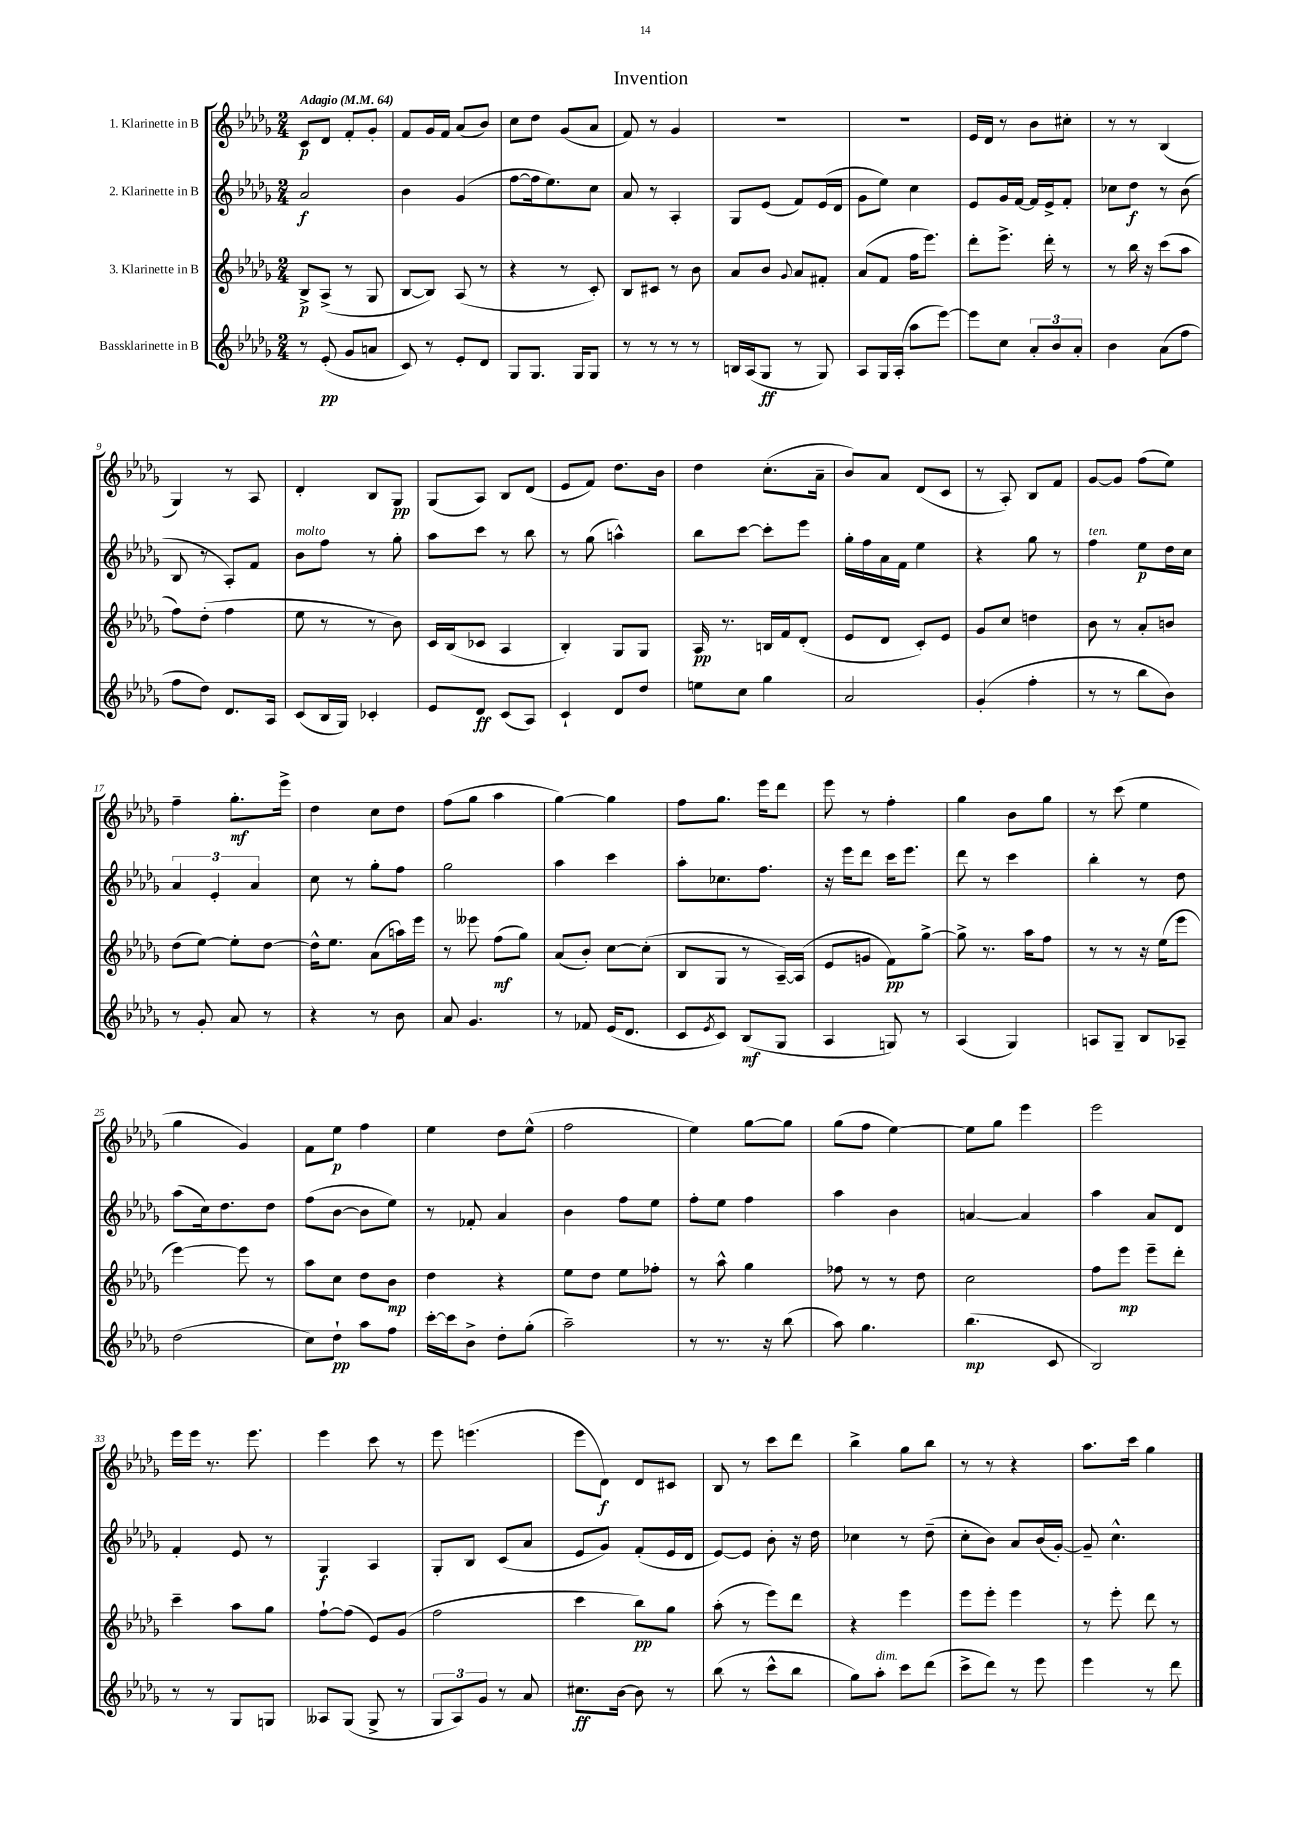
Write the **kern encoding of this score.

**kern	**kern	**kern	**kern
*staff4	*staff3	*staff2	*staff1
*clefG2	*clefG2	*clefG2	*clefG2
*k[b-e-a-d-g-]	*k[b-e-a-d-g-]	*k[b-e-a-d-g-]	*k[b-e-a-d-g-]
*M2/4	*M2/4	*M2/4	*M2/4
*MM64	*MM64	*MM64	*MM64
8r	8B-^	2a-	8c
(8e-'	(8A-^	.	8d-
8g-	8r	.	8f'
8a	8G-	.	8g-'
=	=	=	=
8c)	[8B-	4b-	8f
8r	8B-])	.	16g-
.	.	.	16f
8e-'	(8A-	(4g-	(8a-
8d-	8r	.	8b-)
=	=	=	=
8G-	4r	[8ff	8cc
8.G-	.	16ff]	8dd-
.	.	8.ee-)	.
.	8r	.	(8g-
16G-	.	.	.
8G-	8c')	8cc	8a-
=	=	=	=
8r	8B-	8a-	8f)
8r	8c#	8r	8r
8r	8r	4A-'	4g-
8r	8b-	.	.
=	=	=	=
16B	8a-	8G-	2r
(16A-	.	.	.
8G-	8b-	(8e-	.
.	8qqg-	.	.
8r	8a-	8f)	.
8G-)	8f#'	(16e-	.
.	.	16d-	.
=	=	=	=
8A-	(8a-	8g-	2r
16G-	8f	8ee-)	.
(16A-'	.	.	.
8aa-	16ff	4cc	.
.	8.eee-)	.	.
[8eee-)	.	.	.
=	=	=	=
8eee-]	8ddd-'	8e-	16e-
.	.	.	16d-
8cc	8.eee-^	16g-	8r
.	.	[16f	.
12a-'	.	16f]	8b-
.	16ddd-'	16e-^	.
12b-	.	.	.
.	8r	8f'	8cc#'
12a-'	.	.	.
=	=	=	=
4b-	8r	8cc-	8r
.	16bb-	8dd-	8r
.	16r	.	.
(8a-	(8ccc	8r	(4B-
8ff	8aa-	(8b-	.
=	=	=	=
8ff	8ff)	8B-	4G-)
8dd-)	(8dd-'	8r	.
8.d-	4ff	8A-')	8r
.	.	8f	8A-
16A-	.	.	.
=	=	=	=
(8c	8ee-	8b-	4d-'
16B-	8r	8ff	.
16G-)	.	.	.
4c-'	8r	8r	8B-
.	8b-)	8gg-'	8G-
=	=	=	=
8e-	16c	8aa-	(8G-
.	(16B-	.	.
8d-	8c-	8ccc	8A-)
(8c	4A-	8r	8B-
8A-)	.	8bb-	(8d-
=	=	=	=
4c`	4B-')	8r	8e-
.	.	(8gg-	8f)
8d-	8G-	4aa^^)	8.dd-
8dd-	8G-	.	.
.	.	.	16b-
=	=	=	=
8ee	16A-	8bb-	4dd-
.	8.r	.	.
8cc	.	[8ccc	.
4gg-	16B	8ccc']	(8.cc'
.	16f	.	.
.	(8d-'	8eee-	.
.	.	.	16a-~
=	=	=	=
2a-	8e-	16gg-'	8b-)
.	.	16ff	.
.	8d-	16a-	8a-
.	.	16f	.
.	8c')	4ee-	(8d-
.	8e-	.	8c
=	=	=	=
(4g-'	8g-	4r	8r
.	8cc	.	8A-')
4ff'	4dd	8gg-	8B-
.	.	8r	8f
=	=	=	=
8r	8b-	4ff	[8g-
8r	8r	.	8g-]
8bb-	8a-'	8ee-	(8ff
8b-)	8b	16dd-	8ee-)
.	.	16cc	.
=	=	=	=
8r	(8dd-	6a-	4ff~
8g-'	[8ee-)	.	.
.	.	6e-'	.
8a-	8ee-']	.	8.gg-'
.	.	6a-	.
8r	[8dd-	.	.
.	.	.	16eee-^
=	=	=	=
4r	16dd-^^]	8cc	4dd-
.	8.ee-	.	.
.	.	8r	.
8r	(8a-	8gg-'	8cc
8b-	16aa)	8ff	8dd-
.	16eee-	.	.
=	=	=	=
8a-	8r	2gg-	(8ff
4.g-	8eee--	.	8gg-
.	(8ff	.	4aa-
.	8gg-)	.	.
=	=	=	=
8r	(8a-	4aa-	[4gg-)
8f-	8b-')	.	.
(16e-	[8cc	4ccc	4gg-]
8.d-	.	.	.
.	(8cc']	.	.
=	=	=	=
8c	8B-	8aa-'	8ff
8qe-	.	.	.
8c)	8G-	8.cc-	8.gg-
(8B-	8r	.	.
.	.	8.ff	16eee-
8G-	[16A-~)	.	8ddd-
.	(16A-]	.	.
=	=	=	=
4A-	8e-	16r	8eee-
.	.	16eee-	.
.	8g	8ddd-	8r
8G)	8f)	16ccc	4ff'
.	.	8.eee-	.
8r	[8gg-^	.	.
=	=	=	=
(4A-	8gg-^]	8ddd-	4gg-
.	8.r	8r	.
4G-)	.	4ccc	8b-
.	16aa-	.	.
.	8ff	.	8gg-
=	=	=	=
8A	8r	4bb-'	8r
8G-~	8r	.	(8ccc
8B-	16r	8r	4ee-
.	(16ee-	.	.
8A-~	8eee-	8dd-	.
=	=	=	=
(2dd-	[4eee-)	(8aa-	4gg-
.	.	16cc)	.
.	.	8.dd-	.
.	8eee-]	.	4g-)
.	8r	8dd-	.
=	=	=	=
8cc)	8aa-	(8ff	8f
8dd-`	8cc	[8b-	8ee-
8aa-	8dd-	8b-]	4ff
8ff	8b-	8ee-)	.
=	=	=	=
[16ccc'	4dd-	8r	4ee-
16ccc]	.	.	.
8b-^	.	8f-'	.
8dd-'	4r	4a-	8dd-
(8gg-'	.	.	(8ee-^^
=	=	=	=
2aa-~)	8ee-	4b-	2ff
.	8dd-	.	.
.	8ee-	8ff	.
.	8ff-'	8ee-	.
=	=	=	=
8r	8r	8ff'	4ee-)
8.r	8aa-^^	8ee-	.
.	4gg-	4ff	[8gg-
16r	.	.	.
(8bb-	.	.	8gg-]
=	=	=	=
8aa-)	8ff-	4aa-	(8gg-
4.gg-	8r	.	8ff
.	8r	4b-	[4ee-)
.	8dd-	.	.
=	=	=	=
(4.bb-	2cc	[4a	8ee-]
.	.	.	8gg-
.	.	4a]	4eee-
8c	.	.	.
=	=	=	=
2B-)	8ff	4aa-	2eee-
.	8eee-	.	.
.	8eee-~	8a-	.
.	8ddd-'	8d-	.
=	=	=	=
8r	4ccc~	4f'	16eee-
.	.	.	16eee-
8r	.	.	8.r
8G-	8aa-	8e-	.
.	.	.	8.eee-
8G	8gg-	8r	.
=	=	=	=
8A--	[8ff`	4G-	4eee-
(8G-	(8ff]	.	.
8G-^	8e-)	4A-	8ccc
8r	(8g-	.	8r
=	=	=	=
12G-	2ff	8G-'	8eee-
12A-)	.	.	.
.	.	8B-	(4.eee
12g-	.	.	.
8r	.	(8c	.
8a-	.	8a-	.
=	=	=	=
8.cc#	4ccc	8e-	8eee-
.	.	8g-)	8d-)
[16b-	.	.	.
8b-]	8bb-)	(8f'	8d-
8r	8gg-	16e-	8c#
.	.	16d-	.
=	=	=	=
(8bb-	(8aa-'	[8e-)	8B-
8r	8r	8e-]	8r
8ccc^^	8eee-)	8b-'	8ccc
8bb-	8ddd-	16r	8ddd-
.	.	16dd-	.
=	=	=	=
8gg-)	4r	4cc-	4bb-^
8aa-'	.	.	.
8ccc	4eee-	8r	8gg-
(8ddd-	.	(8dd-~	8bb-
=	=	=	=
8ccc^	8eee-	8cc'	8r
8ddd-)	8eee-'	8b-)	8r
8r	4eee-	8a-	4r
8eee-	.	(16b-	.
.	.	[16g-')	.
=	=	=	=
4eee-	8r	8g-~]	8.aa-
.	8eee-'	4.cc^^	.
.	.	.	16ccc
8r	8ddd-	.	4gg-
8ddd-	8r	.	.
==	==	==	==
*-	*-	*-	*-
